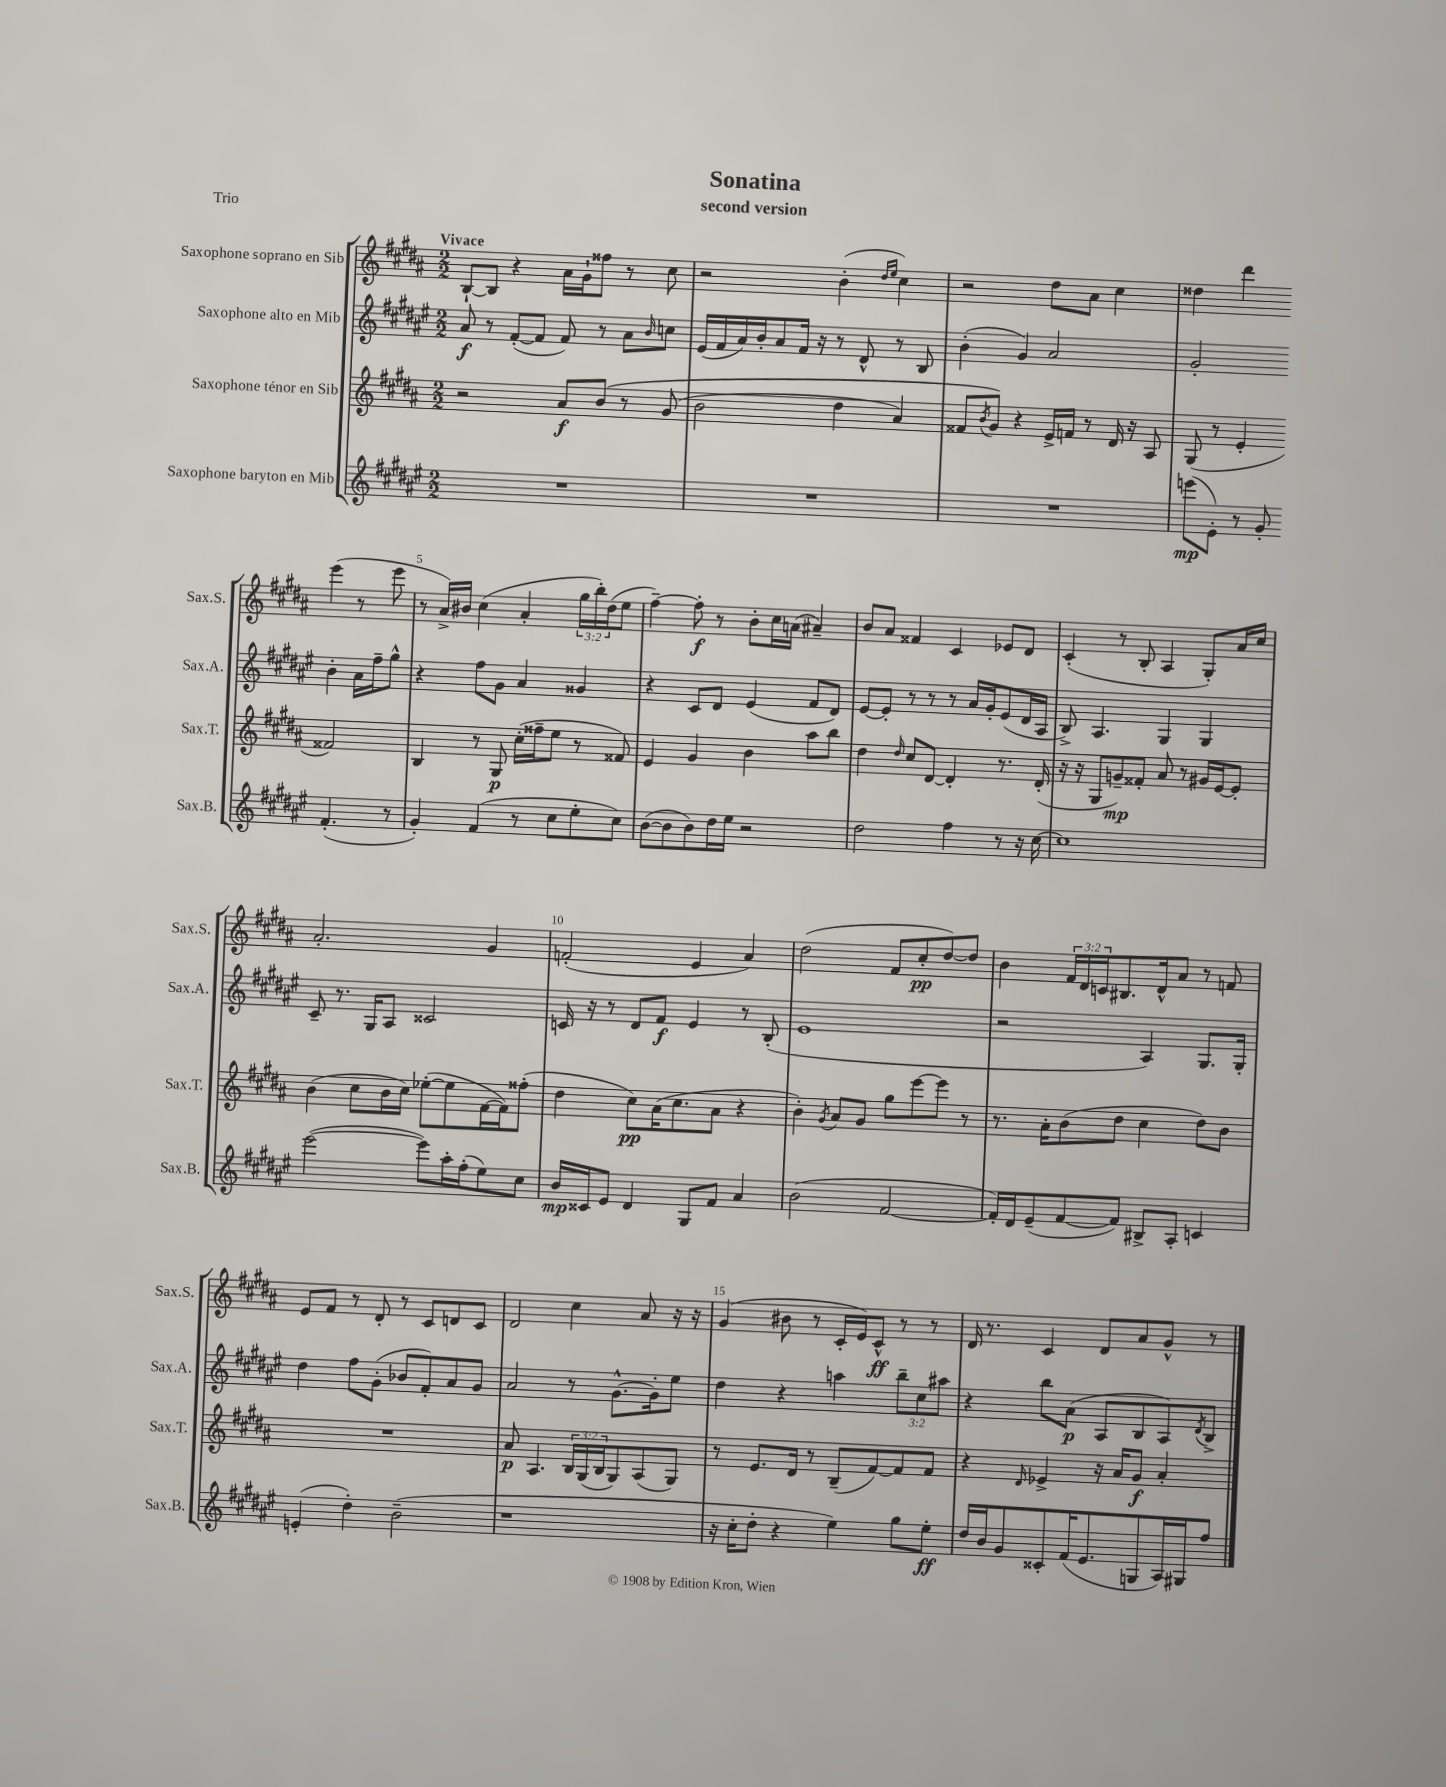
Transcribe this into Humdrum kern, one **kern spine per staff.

**kern	**kern	**kern	**kern
*staff4	*staff3	*staff2	*staff1
*clefG2	*clefG2	*clefG2	*clefG2
*k[f#c#g#d#a#e#]	*k[f#c#g#d#a#]	*k[f#c#g#d#a#e#]	*k[f#c#g#d#a#]
*M2/2	*M2/2	*M2/2	*M2/2
1r	2r	8a#/	[8B`/L
.	.	8r	8B/]J
.	.	([8f#'/L	4r
.	.	8f#/]J	.
.	8a#/L	8f#/)	16a#\LL
.	.	.	16g#`\J
.	&(8b/J	8r	8ff##\J
.	8r	8a#\L	8r
.	.	16qqb/	.
.	(8g#/	8cc\J	8cc#\
=	=	=	=
1r	2b\	(16e#/LL	2r
.	.	16f#/	.
.	.	16a#/)	.
.	.	16b'/J	.
.	.	8a#/	.
.	.	16f#/Jk	.
.	.	16r	.
.	4dd#\	8r	(4b'\
.	.	8d#^^/	.
.	.	.	16qqdd#/LL
.	.	.	16qqee/JJ
.	4a#/)	8r	4cc#\)
.	.	8B/	.
=	=	=	=
1r	8f##/L	(4b'\	2r
.	8qb/	.	.
.	8g#/J&)	.	.
.	4r	4g#/)	.
.	16e^/LL	2a#/	8dd#\L
.	16f/JJ	.	.
.	8r	.	8a#\J
.	16d#/	.	4cc#\
.	16r	.	.
.	8A#/	.	.
=	=	=	=
(8eee\L	(8G#/	2g#'/	4dd##\
8e#'\J)	8r	.	.
8r	4e'/	.	4ddd#\
8g#'/	.	.	.
(4.f#'/	2f##/)	4b'\	(4eee\
.	.	16a#\LL	8r
.	.	16ff#~\J	.
8r	.	8gg#^^\J	8eee\
=	=	=	=
4g#'/)	4B/	4r	8r
.	.	.	16a#^/LL)
.	.	.	16b#/JJ
(4f#/	8r	8ff#\L	(4cc#\
.	8G#/	8g#\J	.
8r	(16cc#'\LL	4a#/	4a#'/
.	16ff##~\J	.	.
8cc#\L	8ee\J	.	.
8ee#'\	8r	4g##/	24gg#\LL
.	.	.	24bb'\)
.	.	.	(24dd#\J
8cc#\J)	8f##/)	.	8ee\J
=	=	=	=
([8b\L	4e/	4r	[4ff#~\)
8b\]	.	.	.
8b\)	4g#/	8c#/L	8ff#'\]
16dd#\L	.	8d#/J	8r
16ee#\JJ	.	.	.
2r	4b\	(4e#/	8b'\L
.	.	.	16cc#\L
.	.	.	(16a\JJ
.	8aa#\L	8f#/L	4a#~/)
.	8bb\J	8d#/J)	.
=	=	=	=
2dd#\	4dd#\	[8e#/L	8b/L
.	.	8e#'/]J	8a#/J
.	16qqdd#/	.	.
.	8cc#/L	8r	4f##/
.	[8d#/J	8r	.
4ff#\	4d#'/]	8r	4c#/
.	.	16a#/LL	.
.	.	16g#'/J	.
8r	8.r	(8e#/	8e-/L
16r	.	16d#/L	8d#/J
[16cc#\	(16d#'/	16A#/JJ	.
=	=	=	=
1cc#]	16r	8B^/)	(4c#'/
.	16r	.	.
.	8G#/L	4.A#/	.
.	8g~/)	.	8r
.	8f##'/J	.	8B'/
.	8a#/	4G#/	4A#/
.	8r	.	.
.	16g#/LL	4G#/	8G#'/L)
.	[16e/J	.	.
.	8e'/]J	.	16a#/L
.	.	.	16cc#/JJ
=	=	=	=
([2eee#\	(4b\	8c#~/	2.a#'/
.	.	8.r	.
.	8cc#\L	.	.
.	.	16G#/LK	.
.	16b\L	8A#/J	.
.	16cc#\JJ)	.	.
8eee#\]L)	([8ee-'\L	2c##/	.
16aa#'\L	8ee-\]	.	.
(16ff#'\J	.	.	.
8ee#\)	[16f#\L	.	4g#/
.	16f#\]J)	.	.
8cc#\J	(8ff##'\J	.	.
=	=	=	=
16b/LL	4dd#\	16c/	(2f'/
16c##/J	.	16r	.
8e#/J	.	8r	.
4d#/	8cc#\L)	8d#/L	.
.	(16a#\K	8f#/J	.
.	8.cc#\	.	.
8G#/L	.	4e#/	4e/
8f#/J	8a#\J	.	.
4a#/	4r	8r	4a#/)
.	.	(8B'/	.
=	=	=	=
(2b\	4b'\)	1e#	(2dd#\
.	8qg#/	.	.
.	8a#/L	.	.
.	8g#/J	.	.
[2f#/	8gg#\L	.	8f#/L
.	[8eee\	.	8cc#'/
.	8eee\]J	.	[8dd#/)
.	8r	.	8dd#/]J
=	=	=	=
16f#'/]LL)	8.r	2r	4b\
16d#/J	.	.	.
(8e#~/	.	.	.
.	16a#'\LK	.	.
[8f#/	(8b\	.	24f#/LL
.	.	.	24d#/
.	.	.	24c/J
8f#/]J)	8dd#\J	.	8.B#/
8B#^/L	4cc#\	4A#/)	.
.	.	.	16d#^^/k
8A#'/J	.	.	8a#/J
4c/	8dd#\L)	8.G#/L	8r
.	8b\J	.	8f/
.	.	16G#'/Jk	.
=	=	=	=
(4e'/	1r	4dd#\	8e/L
.	.	.	8f#/J
4dd#'\)	.	8ff#\L	8r
.	.	(8g#'\J	8d#'/
(2b~\	.	8b-/L	8r
.	.	8f#'/)	8c#/L
.	.	8a#/	8d/
.	.	8g#/J	8c#/J
=	=	=	=
1r	8a#/	2a#/	2d#/
.	4.A#/	.	.
.	24B/LL	8r	4cc#\
.	(24G#/	.	.
.	24B/J	.	.
.	8G#/)	[8.g#^^\L	.
.	(8A#/	.	8a#/
.	.	16g#'\]k	.
.	8G#/J)	8ee#\J	16r
.	.	.	16r
=	=	=	=
16r	8r	4dd#\	(4g#/
16cc#'\LK	.	.	.
8dd#'\J	8.e/L	.	.
4r	.	4r	8b#\
.	16d#/Jk	.	.
.	8r	.	8r
4ee#\)	(8B~/L	4aa\	16c#'/LL
.	.	.	16e/J)
.	[8f#/)	.	8c#^^/J
8gg#\L	8f#/]	12bb~\L	8r
.	.	12cc#\	.
8ee#'\J	8f#/J	.	8r
.	.	12aa#\J	.
=	=	=	=
16dd#/LL	4r	4r	16d#/
16b/J	.	.	8.r
8g#/	.	.	.
.	16qqd#/	.	.
8c##'/	4e-^/	8bb\L	4c#/
(16f#/K	.	(8a#\J	.
8.e#/	.	.	.
.	16r	8A#/L	8d#/L
.	16a#/LK	.	.
8G/	8g#/J	8B/	8a#/
16A#/L)	4a#'/	8A#/)	8g#^^/J
16G#/J	.	.	.
.	.	8qd#/	.
8ff#/J	.	8B^/J	8r
==	==	==	==
*-	*-	*-	*-
